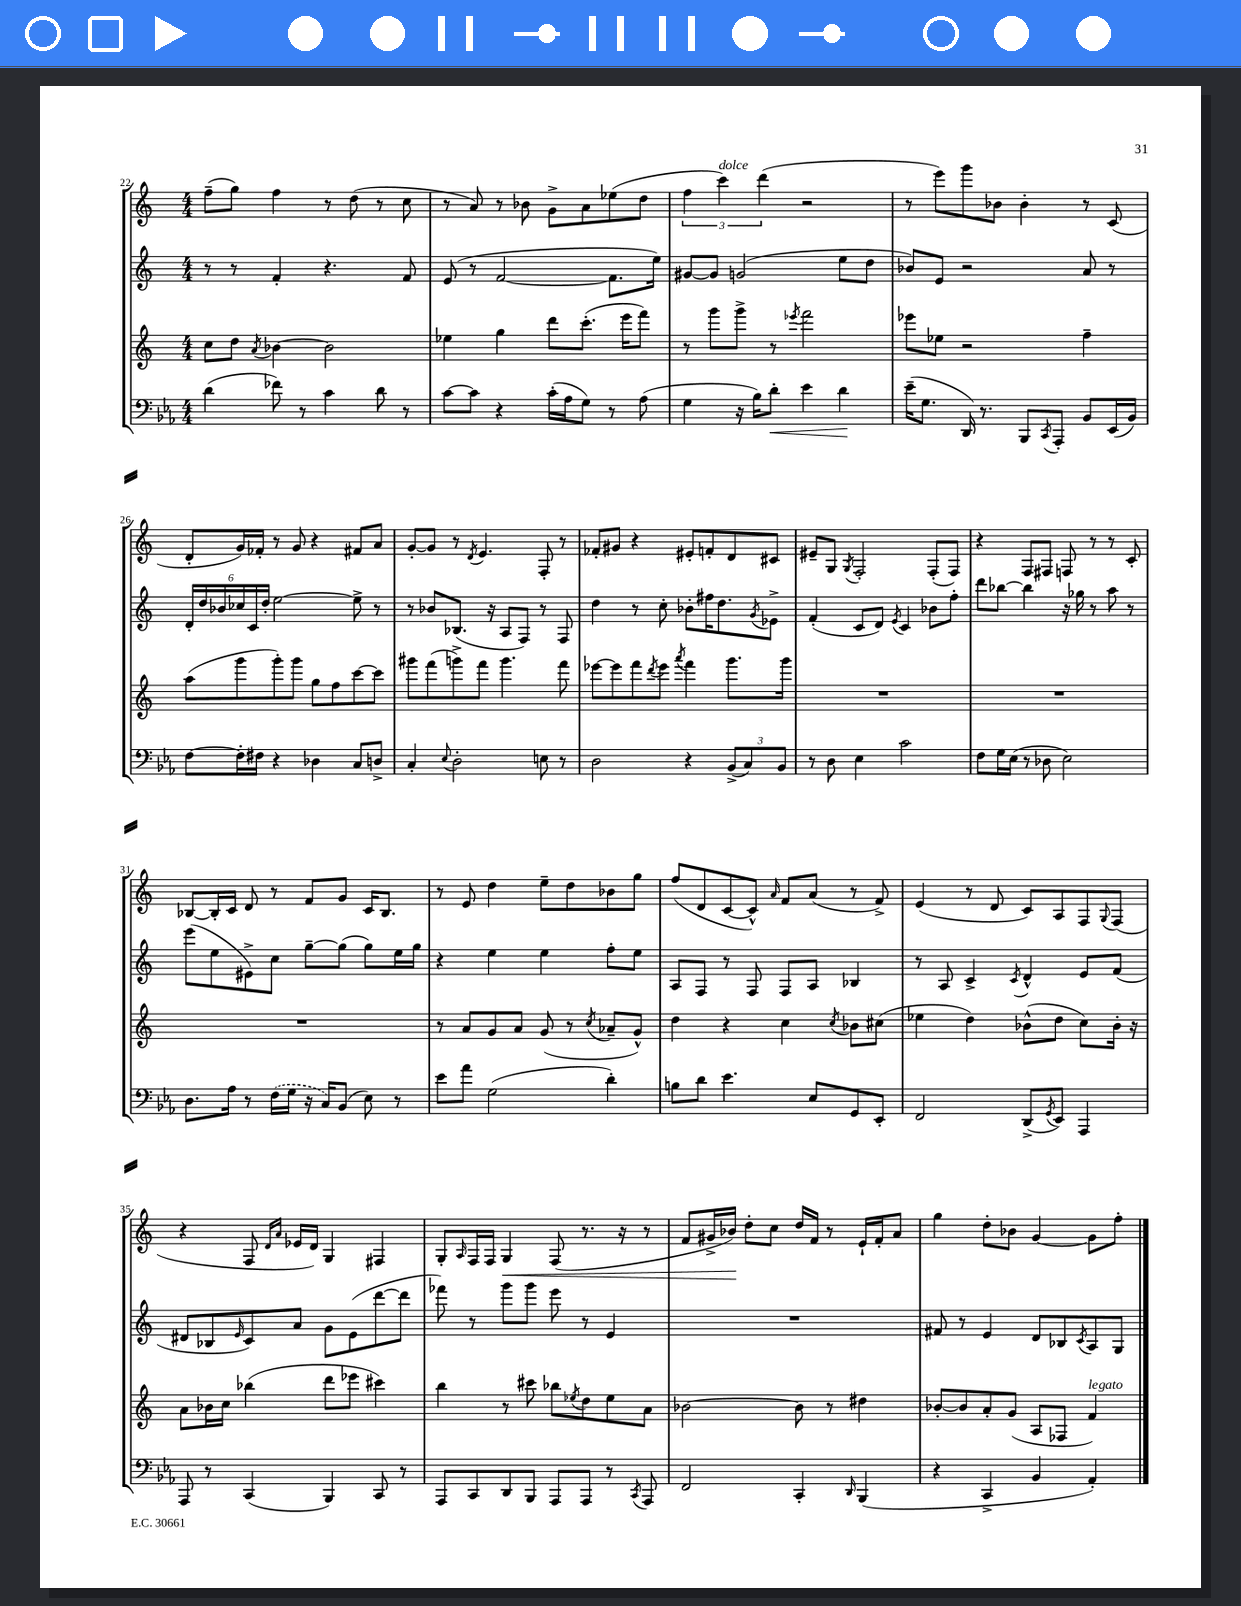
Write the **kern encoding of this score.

**kern	**dynam	**kern	**kern	**kern	**dynam
*part4	*part4	*part3	*part2	*part1	*part1
*staff4	*staff4	*staff3	*staff2	*staff1	*staff1
*clefF4	*	*clefG2	*clefG2	*clefG2	*
*k[b-e-a-]	*	*k[]	*k[]	*k[]	*
*M4/4	*	*M4/4	*M4/4	*M4/4	*
=22	=22	=22	=22	=22	=22
(4d\	.	8cc\L	8r	(8ff~\L	.
.	.	8dd\J	8r	8gg\J)	.
.	.	8qa/	.	.	.
8f-X\)	.	[4b-X\	4f'/	4ff\	.
8r	.	.	.	.	.
4c\	.	2b-\]	4.r	8r	.
.	.	.	.	(8dd\	.
8d\	.	.	.	8r	.
8r	.	.	8f/	8cc\	.
=23	=23	=23	=23	=23	=23
[8c\L	.	4ee-X\	(8e/	8r	.
8c\J]	.	.	8r	8a/)	.
4r	.	4gg\	[2f/	8r	.
.	.	.	.	8b-X\	.
(16c'\LL	.	8ddd\L	.	8g^\L	.
16A-\J	.	.	.	.	.
8G\J)	.	(8.ccc'\J	.	8a\	.
8r	.	.	8.f\L]	(8ee-X\	.
.	.	16eee\KL	.	.	.
(8A-\	.	8fff\J)	.	8dd\J	.
.	.	.	16ee\Jk)	.	.
=24	=24	=24	=24	=24	=24
4G\	.	8r	[8g#X/L	6ff\	.
.	.	8ggg\L	8g#/J]	.	.
!	!	!	!	!LO:TX:a:i:t=dolce	!
.	.	.	.	6ccc\)	.
16r	.	8ggg^\J	(2gn/	.	.
16B-\KL)	.	.	.	.	.
.	.	.	.	(6ddd\	.
!	!LO:HP:b	!	!	!	!
8d'\J	<	8r	.	.	.
.	.	8qeee-X/	.	.	.
4e-\	.	2fff\	.	2r	.
4d\	.	.	8ee\L	.	.
.	.	.	8dd\J	.	.
.	[	.	.	.	.
=25	=25	=25	=25	=25	=25
(16e-~\KL	.	8eee-X\L	8b-X/L)	8r	.
8.G\J	.	.	.	.	.
.	.	8ee-X\J	8e/J	8eee\L)	.
16DD/)	.	2r	2r	8ggg\	.
8.r	.	.	.	.	.
.	.	.	.	8b-X\J	.
8BBB-/L	.	.	.	4b-'\	.
8qCC/	.	.	.	.	.
8AAA-'/J	.	.	.	.	.
8BB-/L	.	4ff~\	8a/	8r	.
(16EE-/L	.	.	8r	(8c/	.
16BB-/JJ)	.	.	.	.	.
!!LO:LB:g=z
=26	=26	=26	=26	=26	=26
[8F\L	.	(8aa\L	24d'/LL	8d'/L	.
.	.	.	24dd/	.	.
.	.	.	24b-X/	.	.
16F'\L]	.	8ggg\	24cc-X/	16g/L)	.
.	.	.	24c/	.	.
16F#X\JJ	.	.	.	16f-X'/JJ	.
.	.	.	24dd'/JJ	.	.
4r	.	8ggg'\)	[2ee\	8r	.
.	.	8ggg\J	.	8g/	.
4D-X\	.	8gg\L	.	4r	.
.	.	8ff\	.	.	.
8C/L	.	[8ccc\	8ee^\]	8f#X/L	.
8Dn^/J	.	8ccc\J]	8r	8a/J	.
=27	=27	=27	=27	=27	=27
4C'/	.	8ggg#X\L	8r	[8g'/L	.
.	.	(8fff\	8b-X/L	8g/J]	.
8qqE-/	.	.	.	.	.
2D'\	.	8gggn^\)	(8.B-X/J	8r	.
.	.	.	.	8qd/	.
.	.	8fff\J	.	4.e/	.
.	.	.	16r	.	.
.	.	4.ggg\	8A/L	.	.
.	.	.	8F/J)	.	.
8En\	.	.	8r	8F'/	.
8r	.	8fff\	8F/	8r	.
=28	=28	=28	=28	=28	=28
2D\	.	[8eee-X\L	4dd\	8f-X'/L	.
.	.	8eee-\]	.	8g#X/J	.
.	.	8fff\	8r	4r	.
.	.	8qddd/	.	.	.
.	.	8eee-\J	8cc'\	.	.
.	.	8qaaa/	.	.	.
4r	.	4fff\	8b-X'\L	8e#X'/L	.
.	.	.	16ff#X\K	8fn'/	.
.	.	.	8.dd\	.	.
(12BB-^/L	.	8.ggg\L	.	8d/	.
12C/)	.	.	.	.	.
.	.	.	8qg/	.	.
.	.	.	8e-X^\J	8c#X/J	.
12BB-/J	.	.	.	.	.
.	.	16ggg\Jk	.	.	.
=29	=29	=29	=29	=29	=29
8r	.	1r	(4f'/	8e#X~/L	.
8D\	.	.	.	8G/J	.
.	.	.	.	8qG/	.
4E-\	.	.	8c/L	2F'/	.
.	.	.	8d/J)	.	.
.	.	.	8qe/	.	.
2c\	.	.	4c/	.	.
.	.	.	8b-X\L	(8F'/L	.
.	.	.	8ff'\J	8F/J)	.
=30	=30	=30	=30	=30	=30
8F\L	.	1r	8ddd\L	4r	.
16G\L	.	.	[8bb-X\J	.	.
(16E-\JJ	.	.	.	.	.
8r	.	.	4bb-\]	8F/L	.
8D-X\	.	.	.	8F#X/J	.
2E-\)	.	.	16r	8Fn/	.
.	.	.	16gg-X\	.	.
.	.	.	8r	8r	.
.	.	.	8aa\	8r	.
.	.	.	8r	8c'/	.
!!LO:LB:g=z
=31	=31	=31	=31	=31	=31
8.D\L	.	1r	(8eee\L	[8B-X/L	.
.	.	.	8ee\	16B-'/L]	.
16A-\Jk	.	.	.	16c/JJ	.
8r	.	.	8e#X^\)	8d/	.
(16F\LL	.	.	8cc\J	8r	.
16G\JJ	.	.	.	.	.
16r	.	.	[8gg~\L	8f/L	.
16C/KL)	.	.	.	.	.
(8BB-/J	.	.	(8gg\J]	8g/J	.
8E-\)	.	.	8gg\L)	16c/KL	.
.	.	.	.	8.B-/J	.
8r	.	.	16ee\L	.	.
.	.	.	16gg\JJ	.	.
=32	=32	=32	=32	=32	=32
8e-\L	.	8r	4r	8r	.
8a-\J	.	8a/L	.	8e/	.
(2G\	.	8g/	4ee\	4dd\	.
.	.	8a/J	.	.	.
.	.	(8g/	4ee\	8ee~\L	.
.	.	8r	.	8dd\	.
.	.	8qcc/	.	.	.
4d'\)	.	8a-X~/L	8ff'\L	8b-X\	.
.	.	8g^^/J)	8ee\J	8gg\J	.
=33	=33	=33	=33	=33	=33
8Bn\L	.	4dd\	8A/L	(8ff/L	.
8d\J	.	.	8F/J	8d/	.
4.e-\	.	4r	8r	[8c/	.
.	.	.	8F/	8c^^/J])	.
.	.	.	.	16qqa/	.
.	.	4cc\	8F/L	8f/L	.
8E-/L	.	.	8A/J	(8a/J	.
.	.	8qcc/	.	.	.
8GG/	.	8b-X\L	4B-X/	8r	.
8EE-'/J	.	(8cc#X\J	.	8f^/)	.
=34	=34	=34	=34	=34	=34
2FF/	.	4ee-X\	8r	(4e/	.
.	.	.	8A/	.	.
.	.	4dd\)	4c^/	8r	.
.	.	.	.	8d/	.
.	.	.	8qc/	.	.
(8DD^/L	.	(8b-X^^\L	4d^^/	8c/L)	.
8qGG/	.	.	.	.	.
8EE-/J)	.	8dd\J	.	8A/	.
4AAA-/	.	8cc\L)	8e/L	8F/	.
.	.	.	.	8qqG/	.
.	.	16b-'\Jk	(8f/J	(8F/J	.
.	.	16r	.	.	.
!!LO:LB:g=z
=35	=35	=35	=35	=35	=35
8AAA-/	.	8a\L	8d#X/L	4r	.
8r	.	16b-X\L	8B-X/	.	.
.	.	16cc\JJ	.	.	.
.	.	.	16qqe/	.	.
(4CC/	.	(4bb-X\	8c/)	8F/	.
.	.	.	.	16qqd/LL	.
.	.	.	.	16qqa/JJ	.
.	.	.	8a/J	16e-X/LL	.
.	.	.	.	16d/JJ)	.
4BBB-/)	.	8ddd\L	8g\L	4G/	.
.	.	8eee-X\J	(8e\	.	.
8CC/	.	4ccc#X\)	[8ddd\	4F#X/	.
8r	.	.	8ddd\J]	.	.
=36	=36	=36	=36	=36	=36
8AAA-/L	.	4bb\	8fff-X\)	8G'/L	.
.	.	.	.	16qqA/	.
8CC/	.	.	8r	16F/L	.
.	.	.	.	16F/JJ	.
!	!	!	!	!	!LO:HP:b
8DD/	.	8r	8ggg\L	4G/	<
8BBB-/J	.	8ccc#X\	8ggg\J	.	.
8AAA-/L	.	8bb-X\L	8eee\	(8F/	.
.	.	8qee-X/	.	.	.
8AAA-/J	.	8dd\	8r	8.r	.
8r	.	8ee-\	4e/	.	.
.	.	.	.	16r	.
8qCC/	.	.	.	.	.
8AAA-/	.	8a\J	.	8r	.
=37	=37	=37	=37	=37	=37
2FF/	.	[2b-X\	1r	8f/L	.
.	.	.	.	16g#X^/L	.
.	.	.	.	16b-X/JJ)	.
.	.	.	.	8dd'\L	[
.	.	.	.	8cc\J	.
4CC'/	.	8b-\]	.	16dd/LL	.
.	.	.	.	16f/JJ	.
.	.	8r	.	8r	.
16qqDD/	.	.	.	.	.
(4BBB-/	.	4dd#X\	.	16e`/LL	.
.	.	.	.	16f'/J	.
.	.	.	.	8a/J	.
=38	=38	=38	=38	=38	=38
4r	.	[8b-X'/L	8f#X/	4gg\	.
.	.	8b-/]	8r	.	.
4CC^/	.	8a'/	4e/	8dd'\L	.
.	.	(8g/J	.	8b-X\J	.
4BB-/	.	8A/L	8d/L	[4g/	.
.	.	8F-X/J	8B-X/	.	.
.	.	.	8qc/	.	.
!	!	!LO:TX:a:i:t=legato	!	!	!
4AA-'/)	.	4f/)	8A/	8g\L]	.
.	.	.	8G/J	8ff'\J	.
==	==	==	==	==	==
*-	*-	*-	*-	*-	*-
